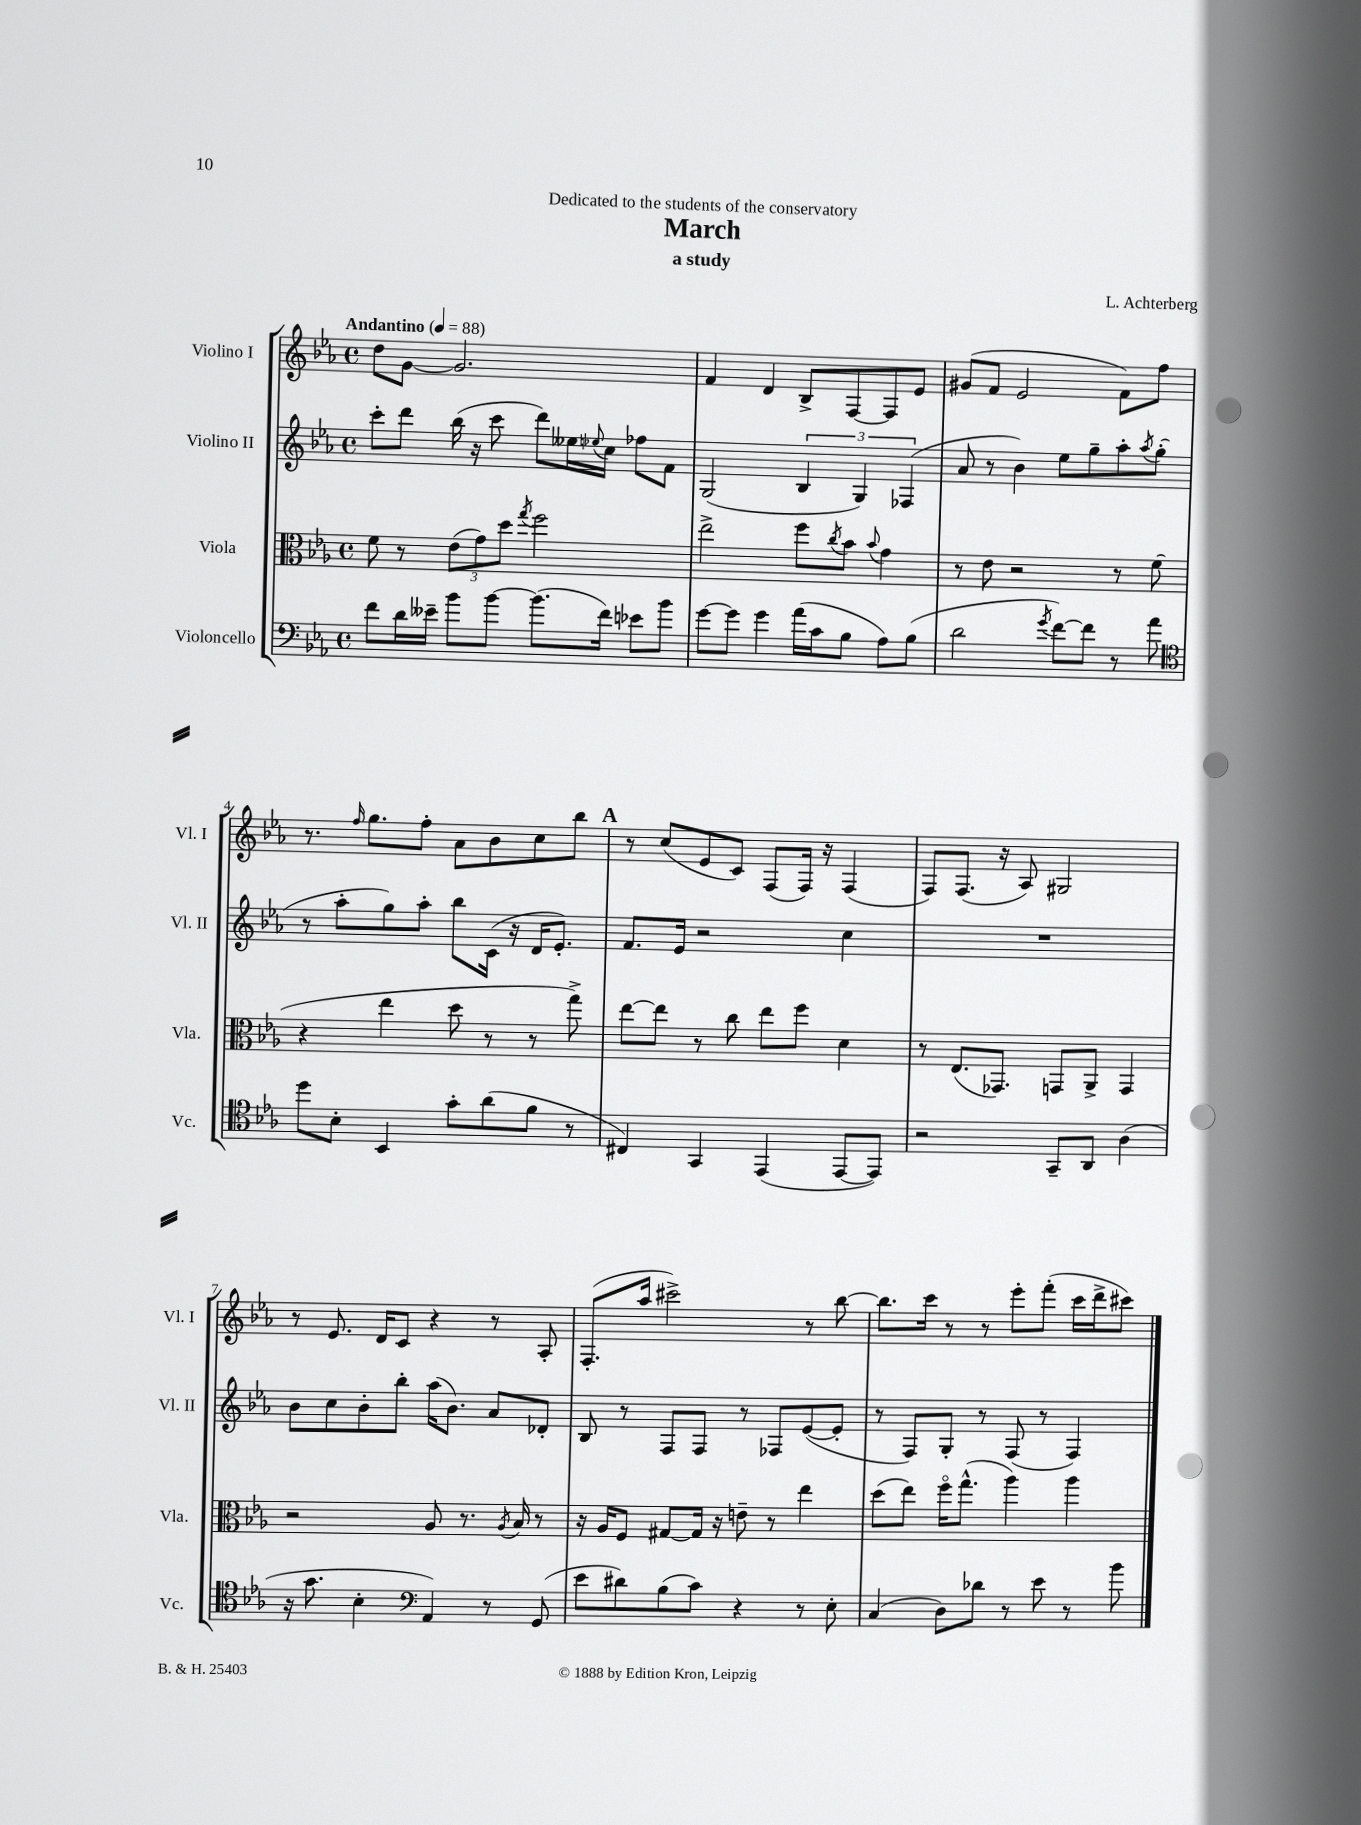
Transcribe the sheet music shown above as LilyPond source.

\header { title = "March" composer = "L. Achterberg" subtitle = "a study" dedication = "Dedicated to the students of the conservatory" }
<<
\new StaffGroup <<
\new Staff = "s0" \with { instrumentName = "Violino I" shortInstrumentName = "Vl. I" } {
    \clef treble \key ees \major \defaultTimeSignature \time 4/4 \tempo "Andantino" 4 = 88
    d''8 g'8~ g'2. |
    f'4 d'4 bes8-> f8~ f8 ees'8 |
    gis'8( f'8 ees'2 f'8) f''8 |
    r8. \grace { f''16 } g''8. f''8-. aes'8 bes'8 c''8 bes''8 |
    \mark \markup { \bold "A" } r8 c''8( ees'8 c'8) f8( f16) r16 f4( |
    f8) f8.( r16 aes8) gis2 |
    r8 ees'8. d'16 c'8 r4 r8 aes8-. |
    f8.-.( aes''16 cis'''2->) r8 bes''8~ |
    bes''8. c'''16 r8 r8 ees'''8-. f'''8-.( c'''16 d'''16-> cis'''8) \bar "|." |
}
\new Staff = "s1" \with { instrumentName = "Violino II" shortInstrumentName = "Vl. II" } {
    \clef treble \key ees \major \defaultTimeSignature \time 4/4
    c'''8-. d'''8 bes''16( r16 c'''8 d'''8) eeses''16 \appoggiatura { ees''8 } c''16 fes''8 f'8 |
    g2( \tuplet 3/2 { bes4 g4) fes4( } |
    aes'8 r8 bes'4) ees''8 g''8-- aes''8-. \acciaccatura { aes''8 } g''8-.( |
    r8 aes''8-. g''8) aes''8-. bes''8 c'16( r16 d'16 ees'8.-.) |
    \mark \markup { \bold "A" } f'8. ees'16 r2 c''4 |
    R1 |
    bes'8 c''8 bes'8-. bes''8-. aes''16( bes'8.) aes'8 des'8-. |
    bes8 r8 f8 f8 r8 fes8 ees'8~( ees'8-. |
    r8 f8) g8-. r8 f8( r8 f4) \bar "|." |
}
\new Staff = "s2" \with { instrumentName = "Viola" shortInstrumentName = "Vla." } {
    \clef alto \key ees \major \defaultTimeSignature \time 4/4
    f'8 r8 \tuplet 3/2 { ees'8( g'8) d''8 } \acciaccatura { g''8 } f''2 |
    ees''2-> f''8 \acciaccatura { c''8 } bes'8 \appoggiatura { bes'8 } g'4 |
    r8 ees'8 r2 r8 f'8( |
    r4 ees''4 d''8 r8 r8 g''8->) |
    \mark \markup { \bold "A" } ees''8~ ees''8 r8 c''8 ees''8 f''8 d'4 |
    r8 ees8.( ges,8.) g,8 aes,8-> g,4 |
    r2 aes8 r8. \acciaccatura { aes8 } bes16 r8 |
    r16 aes16 f8 gis8~ gis16 r16 e'8-- r8 ees''4 |
    d''8( ees''8) f''16\flageolet g''8.-^( aes''4) aes''4 \bar "|." |
}
\new Staff = "s3" \with { instrumentName = "Violoncello" shortInstrumentName = "Vc." } {
    \clef bass \key ees \major \defaultTimeSignature \time 4/4
    f'8 d'16 eeses'16-- bes'8 bes'8~ bes'8.( f'16) ees'8 bes'8 |
    g'8~ g'8 g'4 aes'16( c'16 bes8 aes8) bes8( |
    d'2 \acciaccatura { g'8 } f'8~) f'8 r8 aes'8 |
    \clef tenor d''8 bes8-. bes,4 g'8-. aes'8( f'8 r8 |
    \mark \markup { \bold "A" } cis4) g,4 ees,4( ees,8~ ees,8) |
    r2 g,8-- aes,8 aes4( |
    r16 g'8. bes4-. \clef bass aes,4) r8 g,8( |
    ees'8 dis'8) bes8( c'8) r4 r8 ees8-. |
    c4( d8) des'8 r8 ees'8 r8 bes'8 \bar "|." |
}
>>
>>
